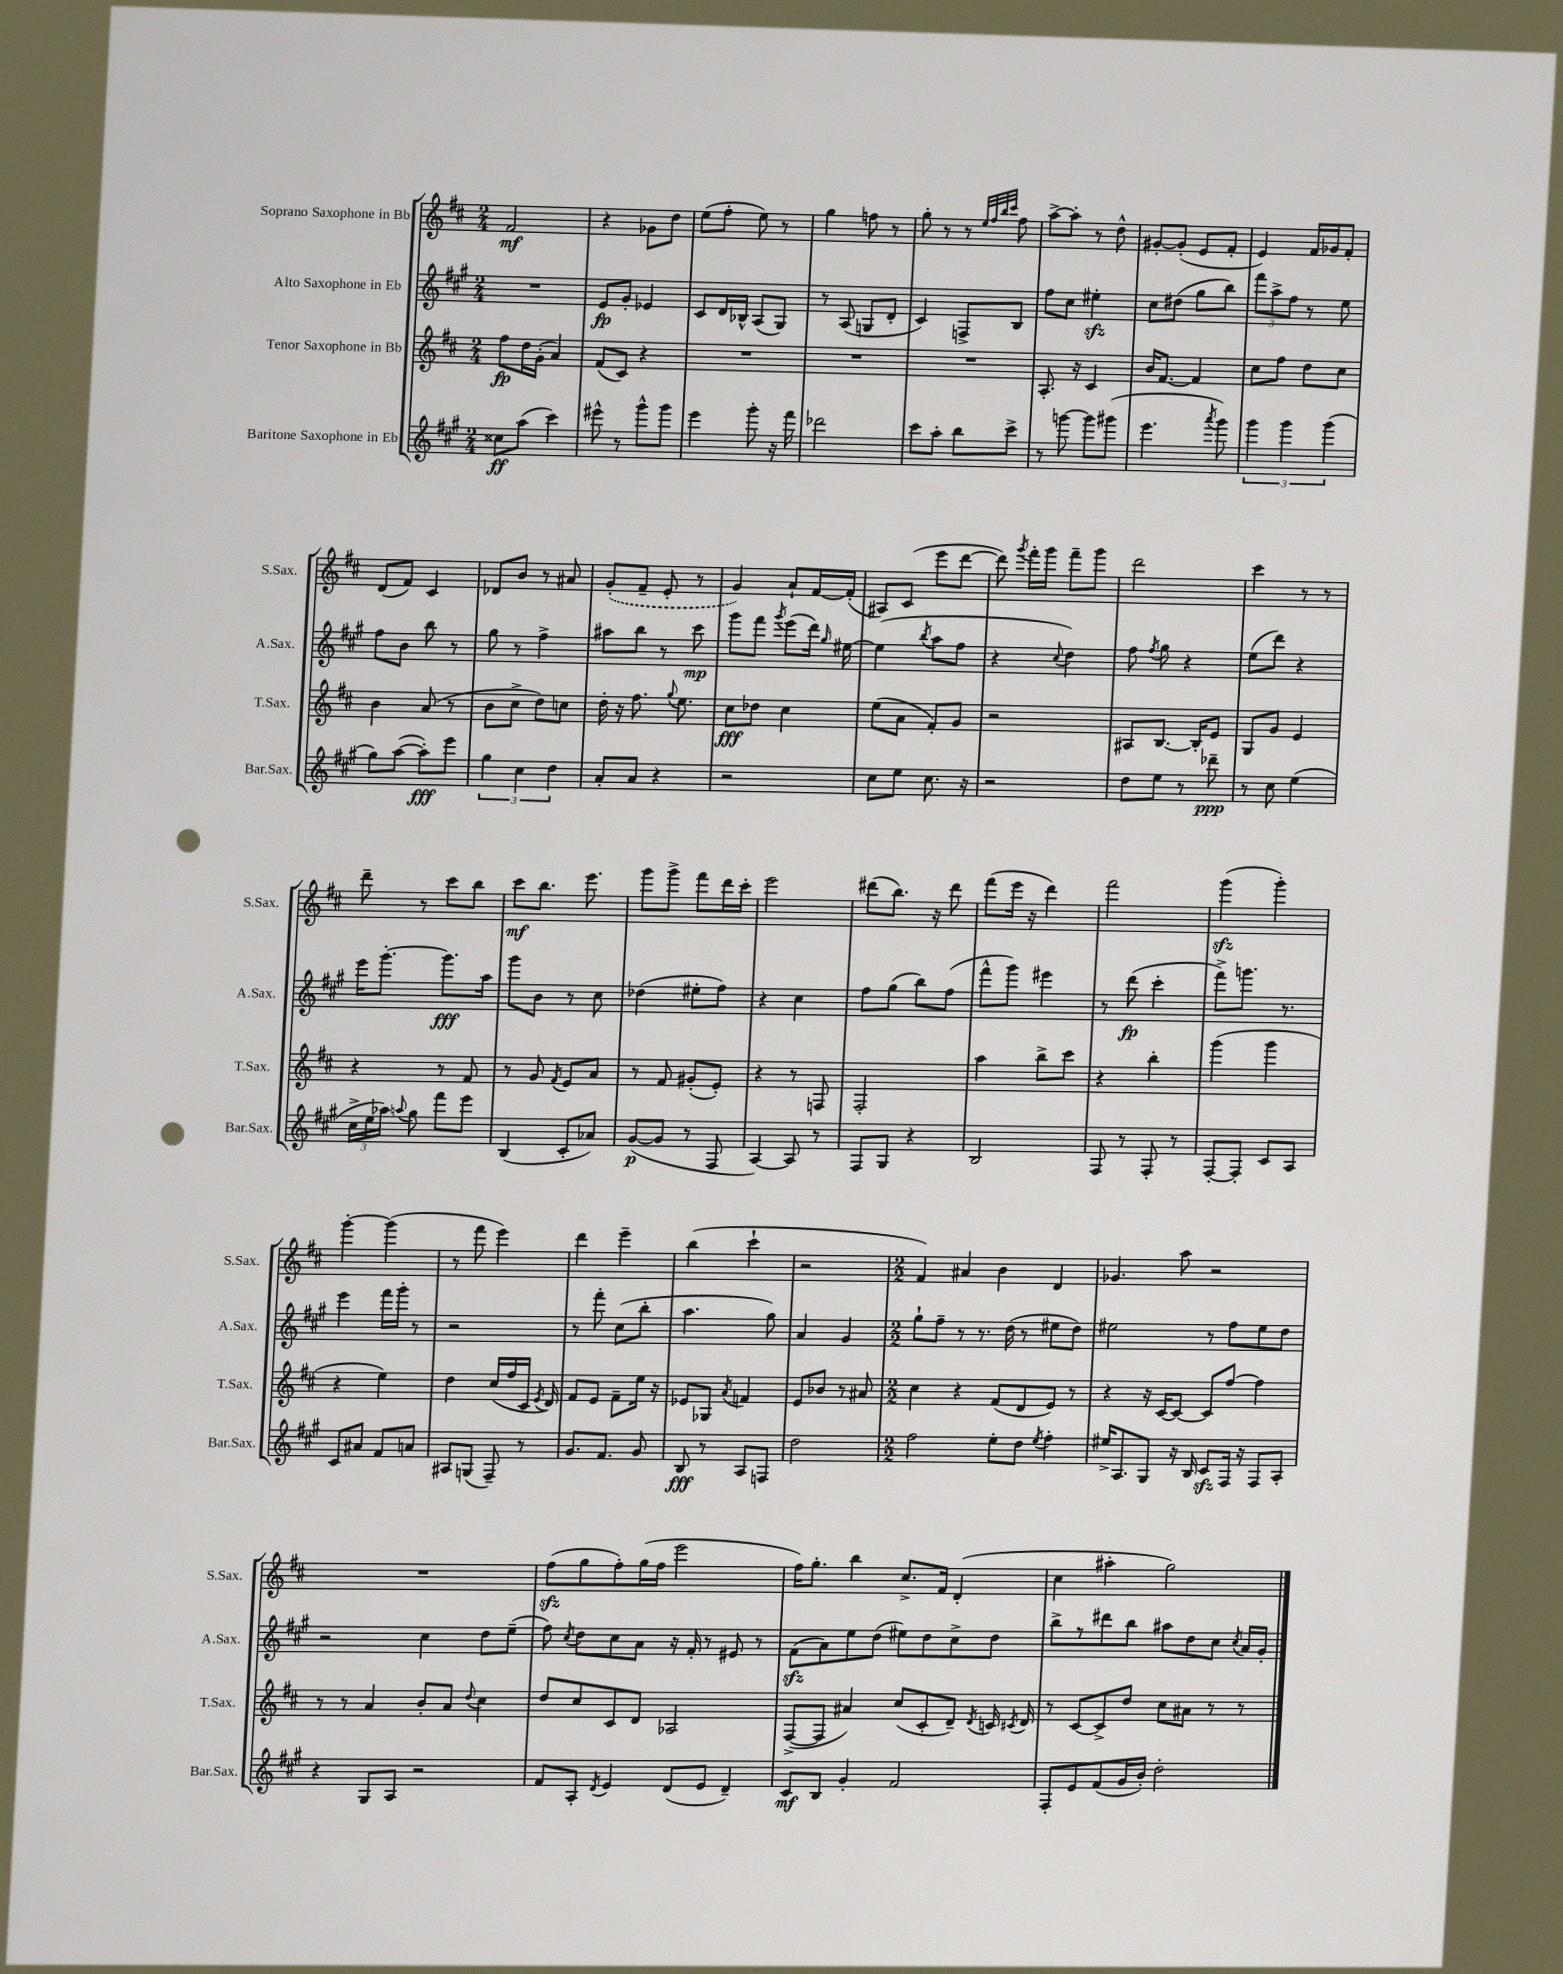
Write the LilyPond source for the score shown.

<<
\new StaffGroup <<
\new Staff = "s0" \with { instrumentName = "Soprano Saxophone in Bb" shortInstrumentName = "S.Sax." } {
    \clef treble \key d \major \numericTimeSignature \time 2/4
    \autoBeamOff fis'2\mf |
    r4 ges'8[ d''8] |
    e''8[( fis''8]-. e''8) r8 |
    g''4 f''8 r8 |
    g''8-. r8 r8 \grace { e''32[ fis''32 b''32 cis'''32] } fis''8 |
    a''8[~-> a''8]-. r8 d''8-^ |
    gis'8[~-. gis'8]-.( e'8[ fis'8]-. |
    e'4) fis'16[ ges'16 fis'8]-. |
    d'8[( fis'8]) cis'4 |
    des'8[ b'8] r8 ais'8 |
    \once \slurDashed g'8[-.( fis'8]-- e'8-. r8 |
    g'4) a'8[-! fis'16~ fis'16]-.( |
    ais8[) cis'8]( e'''8[ d'''8]~ |
    d'''8) \acciaccatura { g'''8 } fis'''16[-. g'''16] fis'''8[-- g'''8] |
    d'''2 |
    cis'''4 r8 r8 |
    d'''8-- r8 cis'''8[ b''8] |
    cis'''8[\mf b''8.] e'''8. |
    g'''8[ g'''8]-> fis'''8[ d'''16 cis'''16]-. |
    e'''2 |
    dis'''8[( b''8.]) r16 dis'''8 |
    fis'''8[( e'''16] r16 d'''4) |
    fis'''2 |
    g'''4\sfz( g'''4-.) |
    g'''4~-. g'''4( |
    r8 fis'''8 e'''4) |
    d'''4 e'''4-- |
    b''4( cis'''4-! |
    r2 |
    \numericTimeSignature \time 2/2 fis'4) ais'4 b'4 d'4 |
    ges'4. a''8 r2 |
    R1 |
    fis''8[\sfz( g''8 fis''8-.) g''16( fis''16] e'''2 |
    fis''16[) g''8.]-. b''4 cis''8.[-> fis'16] d'4-.( |
    cis''4 ais''4-. g''2) \bar "|." |
}
\new Staff = "s1" \with { instrumentName = "Alto Saxophone in Eb" shortInstrumentName = "A.Sax." } {
    \clef treble \key a \major \numericTimeSignature \time 2/4
    \autoBeamOff R2 |
    e'8[\fp gis'8]-. ees'4 |
    cis'8[ d'16 bes16]-^ a8[( gis8]) |
    r8 a8( g8[ d'8]-. |
    cis'4) f8[-> b8] |
    fis''8[ cis''8] eis''4-.\sfz |
    cis''8[ dis''8]( gis''8[ b''8]) |
    \tuplet 3/2 { fis'''8[ a''8-> fis''8] } r8 e''8 |
    fis''8[ b'8] b''8 r8 |
    gis''8 r8 fis''4-> |
    ais''8[ b''8] r8 cis'''8\mp |
    gis'''8[ fis'''8] \acciaccatura { gis'''8 } e'''8[( d'''16]) \grace { gis''16 } eis''16~ |
    eis''4( \acciaccatura { b''8 } a''8[ fis''8] |
    r4 \appoggiatura { cis''8 } d''4) |
    fis''8 \acciaccatura { fis''8 } gis''8 r4 |
    e''8[( d'''8]) r4 |
    e'''16[ gis'''8.]~-. gis'''8.[\fff a''16] |
    gis'''8[ b'8] r8 cis''8 |
    des''4( eis''8[-. fis''8]) |
    r4 cis''4 |
    fis''8[ gis''8]( b''8[) fis''8]( |
    fis'''8[-^ gis'''8]) eis'''4 |
    r8 d'''8\fp( cis'''4-. |
    fis'''8[->) g'''8.] r8. |
    e'''4 fis'''16[ gis'''16]-. r8 |
    r2 |
    r8 fis'''8-. cis''8[( b''8]-. |
    a''4. gis''8) |
    a'4 gis'4 |
    \numericTimeSignature \time 2/2 gis''8[-! fis''8]-- r8 r8. d''16( r8 eis''8[ d''8]) |
    eis''2 r8 fis''8[ eis''8 d''8] |
    r2 cis''4 d''8[ e''8]--( |
    fis''8) \acciaccatura { cis''8 } d''8[ cis''8 a'8] r16 fis'16-. r8 eis'8 r8 |
    fis'8[\sfz( a'8) e''8 d''8]( eis''8[) d''8 cis''8-> d''8] |
    b''8[-> r8 dis'''8 b''8] ais''8[ d''8 cis''8] \acciaccatura { cis''8 } a'16[ gis'16]-. \bar "|." |
}
\new Staff = "s2" \with { instrumentName = "Tenor Saxophone in Bb" shortInstrumentName = "T.Sax." } {
    \clef treble \key d \major \numericTimeSignature \time 2/4
    \autoBeamOff fis''8[\fp d''16 g'16]-.( a'4) |
    fis'8[( cis'8]) r4 |
    R2 |
    R2 |
    R2 |
    a8.-. r16 cis'4 |
    b'16[ fis'8.]~ fis'4 |
    cis''8[ fis''8] d''8[ cis''8] |
    b'4 a'8( r8 |
    b'8[ cis''8]-> d''8[) c''8] |
    d''16-. r16 fis''8. \appoggiatura { g''8 } e''8. |
    cis''8[\fff des''8] cis''4 |
    e''8[( a'8] fis'8[-.) g'8] |
    r2 |
    ais8[ b8.]~ b16[-. e'8] |
    g8[ g'8] e'4 |
    r4 r8 fis'8 |
    r8 g'8 \acciaccatura { fis'8 } e'8[ a'8] |
    r8 fis'8 gis'8[-.( e'8]-.) |
    r4 r8 f8 |
    fis2-. |
    a''4 b''8[-> cis'''8] |
    r4 b''4-. |
    g'''4( g'''4 |
    r4 e''4) |
    d''4 cis''16[( fis''16 cis'16] \acciaccatura { e'8 } d'16) |
    fis'8[ e'8] fis'8[-- e''16] r16 |
    ees'8[ ges8] \acciaccatura { a'8 } f'4 |
    e'8[ bes'8] r8 ais'8 |
    \numericTimeSignature \time 2/2 cis''4 r4 fis'8[( d'8 e'8]) r8 |
    r4 r16 cis'16[~ cis'8]~ cis'8[ fis''8]~ fis''4 |
    r8 r8 a'4 b'8[-. a'8] \appoggiatura { d''8 } cis''4 |
    d''8[ cis''8 cis'8 d'8] aes2 |
    fis8[~->( fis8] ais'4) cis''8[( cis'8-. d'8]--) \acciaccatura { d'8 } c'16 \acciaccatura { cis'8 } d'16 |
    r8 cis'8[~ cis'8-> d''8] cis''8[ ais'8] r8 r8 \bar "|." |
}
\new Staff = "s3" \with { instrumentName = "Baritone Saxophone in Eb" shortInstrumentName = "Bar.Sax." } {
    \clef treble \key a \major \numericTimeSignature \time 2/4
    \autoBeamOff cisis''8[\ff a''8]( cis'''4) |
    eis'''8-^ r8 gis'''8[-^ gis'''8] |
    e'''4 gis'''8-. r16 fis'''16 |
    des'''2 |
    cis'''8[ a''8]-. b''8[ cis'''8]-> |
    r8 g'''8~ g'''8[ gis'''8]( |
    e'''4. \acciaccatura { a'''8 } gis'''8) |
    \tuplet 3/2 { gis'''4 gis'''4 gis'''4( } |
    gis''8[) a''8]~( a''8[-.\fff) e'''8] |
    \tuplet 3/2 { gis''4 cis''4 d''4 } |
    a'8[-. a'8] r4 |
    r2 |
    cis''8[ e''8] cis''8. r16 |
    r2 |
    d''8[ e''8] r8 des'''8--\ppp |
    r8 cis''8 e''4( |
    \tuplet 3/2 { cis''16[-> e''16 aes''16]) } \appoggiatura { a''8 } gis''8 fis'''8[ e'''8] |
    b4( cis'8[-. aes'8]) |
    gis'8[~\p( gis'8] r8 fis8 |
    a4~) a8 r8 |
    fis8[ gis8] r4 |
    b2 |
    fis8 r8 fis8-. r8 |
    fis8[~-. fis8]-. cis'8[ a8] |
    cis'8[ ais'8] fis'8[ a'8] |
    ais8[ g8]( fis8--) r8 |
    gis'8.[ fis'8.] gis'8 |
    b8\fff r8 a8[ f8] |
    d''2 |
    \numericTimeSignature \time 2/2 fis''2 e''8[-. d''8] \acciaccatura { e''8 } fis''4-. |
    eis''16[-> a8. gis8] r16 b16 cis'8[\sfz fis16] r16 fis8[ a8]-. |
    r4 gis8[ a8] r2 |
    fis'8[ a8]-. \acciaccatura { d'8 } e'4 d'8[( e'8] d'4--) |
    cis'8[\mf b8] gis'4-. fis'2 |
    fis8[-. e'8 fis'8( gis'16 b'16]-.) d''2-. \bar "|." |
}
>>
>>
\layout { \context { \Score \remove "Bar_number_engraver" } }
